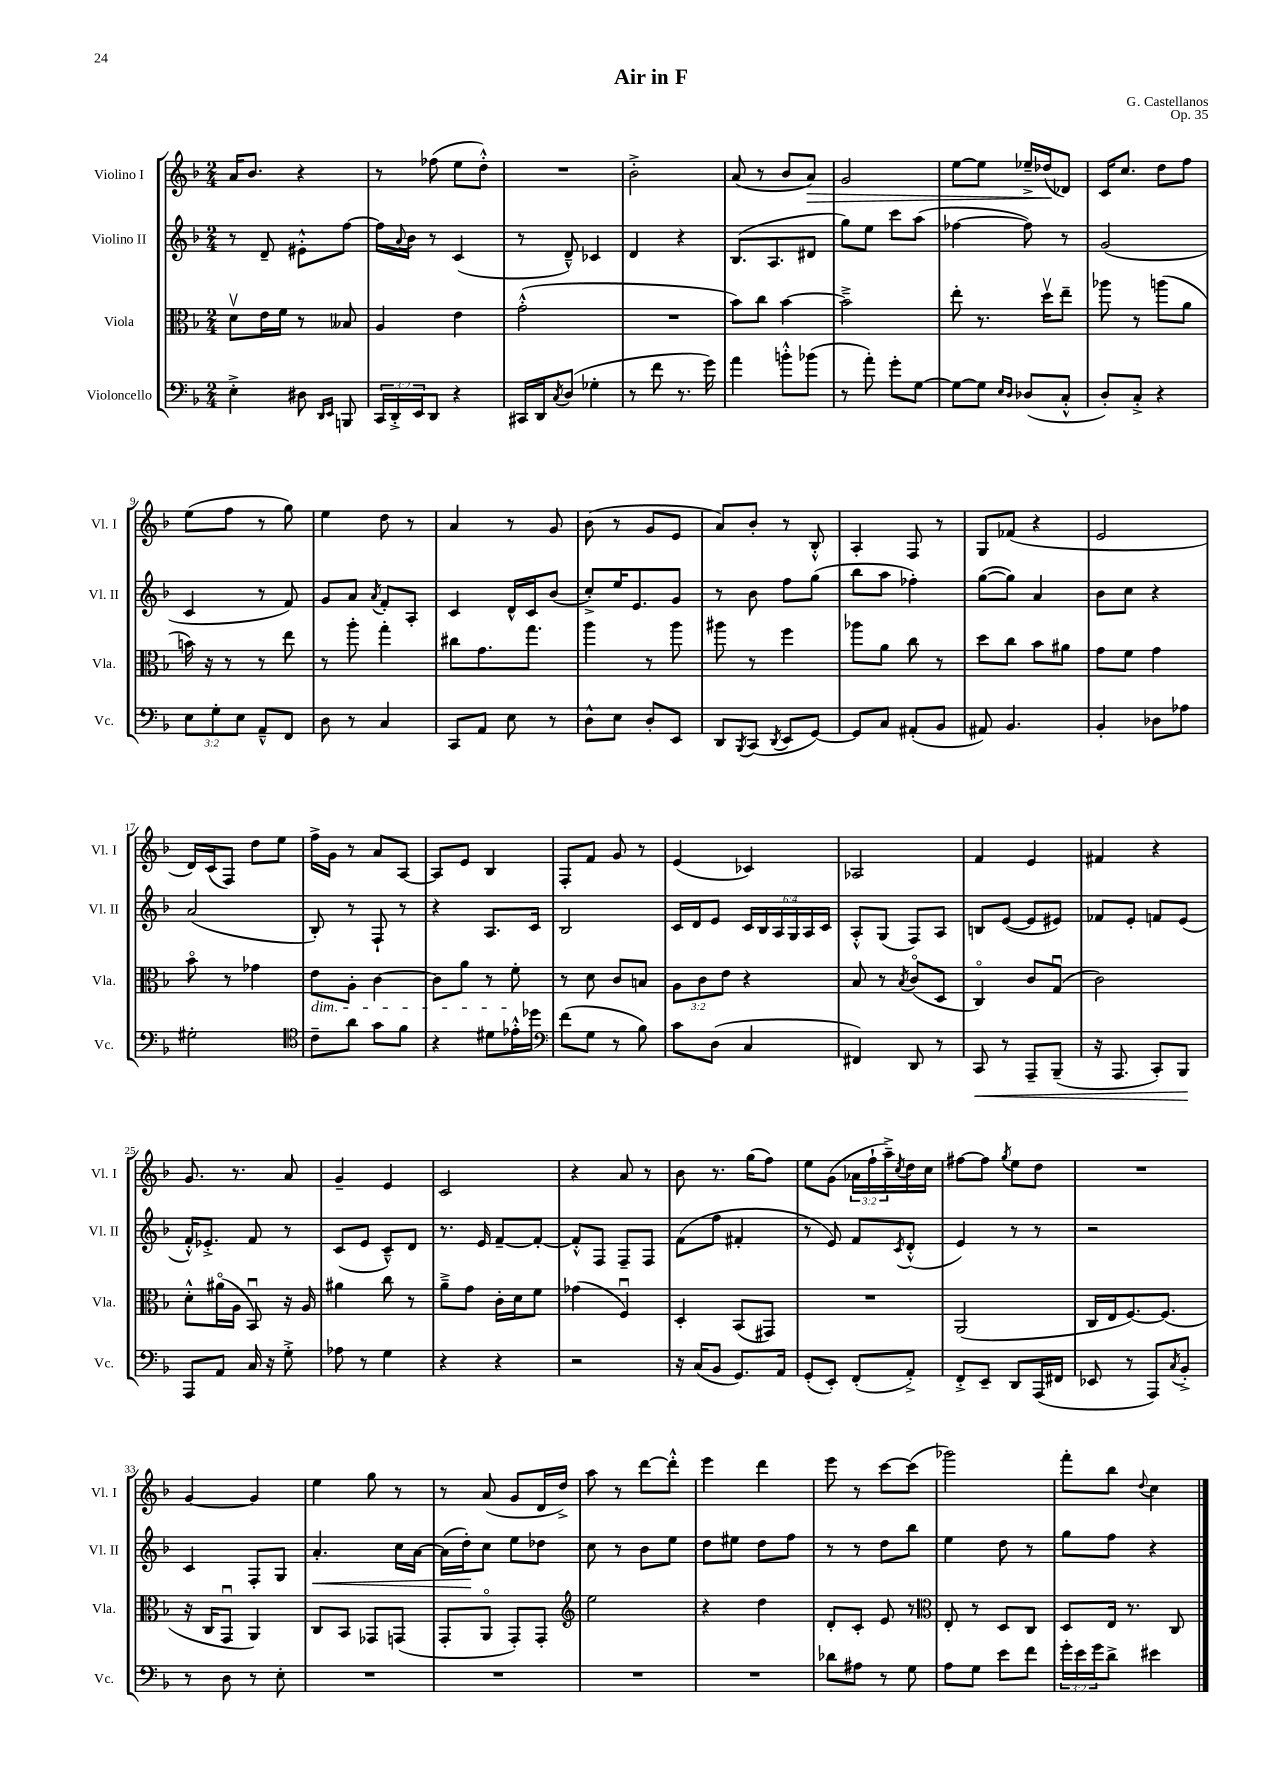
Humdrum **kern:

**kern	**kern	**kern	**kern
*staff4	*staff3	*staff2	*staff1
*clefF4	*clefC3	*clefG2	*clefG2
*k[b-]	*k[b-]	*k[b-]	*k[b-]
*M2/4	*M2/4	*M2/4	*M2/4
4E'^	8dv	8r	16a
.	.	.	8.b-
.	16e	8d~	.
.	16f	.	.
8D#	8r	8e#'^^	4r
16qqDD	.	.	.
16qqEE	.	.	.
8BBB	8B--	[8ff	.
=	=	=	=
24CC	4A	16ff]	8r
24DD'^	.	.	.
.	.	8qqa	.
.	.	16b-	.
24EE	.	.	.
8DD	.	8r	(8ff-
4r	4e	(4c	8ee
.	.	.	8dd'^^)
=	=	=	=
16CC#	(2g'^^	8r	2r
16DD	.	.	.
8qC	.	.	.
(8D	.	8d~^^)	.
4G-'	.	4c-	.
=	=	=	=
8r	2r	4d	2b-'^
8f	.	.	.
8.r	.	4r	.
16g)	.	.	.
=	=	=	=
4a	8b-)	(8.B-	(8a
.	8cc	.	8r
.	.	8.A	.
8b'^^	[4b-	.	8b-
(8b-	.	8d#	8a)
=	=	=	=
8r	2b-~^]	8gg)	2g
8a')	.	8ee	.
8g'	.	8ccc	.
[8G	.	(8aa	.
=	=	=	=
8G_	8ee'	[4ff-	[8ee
8G]	8.r	.	8ee]
16qqE	.	.	.
16qqD	.	.	.
(8D-	.	8ff-])	16ee-~^
.	16ddv	.	(16dd-
8C'^^	8ee~	8r	8d-)
=	=	=	=
8D')	8aa-	(2g	16c
.	.	.	8.cc
8C'^	8r	.	.
4r	(8aa	.	8dd
.	8a	.	8ff
=	=	=	=
12E	16b)	4c	(8ee
.	16r	.	.
12G'	.	.	.
.	8r	.	8ff
12E	.	.	.
8AA~^^	8r	8r	8r
8FF	8ee	8f)	8gg)
=	=	=	=
8D	8r	8g	4ee
8r	8aa'	8a	.
.	.	8qa	.
4C	4gg'	8f'	8dd
.	.	8A'	8r
=	=	=	=
8CC	8cc#	4c	4a
8AA	8.g	.	.
8E	.	16d^^	8r
.	8.gg	16c	.
8r	.	(8b-	8g
=	=	=	=
8D^^	4aa	8cc'^)	(8b-
8E	.	16ee	8r
.	.	8.e	.
8D'	8r	.	8g
8EE	8aa	8g	8e
=	=	=	=
8DD	8aa#	8r	8a)
8qBBB-	.	.	.
(8CC	8r	8b-	8b-'
8qDD	.	.	.
8EE	4ff	8ff	8r
[8GG)	.	(8gg	8B-'^^
=	=	=	=
8GG]	8aa-	8bb-	4A'
8C	8a	8aa	.
(8AA#'	8cc	4ff-')	8F
8BB-	8r	.	8r
=	=	=	=
8AA#)	8dd	([8gg	8G
4.BB-	8cc	8gg])	(8f-
.	8b-	4a	4r
.	8a#	.	.
=	=	=	=
4BB-'	8g	8b-	2e
.	8f	8cc	.
8D-	4g	4r	.
8A-	.	.	.
=	=	=	=
2G#'	8b-o	(2a	16d)
.	.	.	(16c
.	8r	.	8F)
.	4g-	.	8dd
.	.	.	8ee
=	=	=	=
*clefC4	*	*	*
8c~	8e	8B-')	16ff^
.	.	.	16g
8a	8A'	8r	8r
8g	[4c	8F`	8a
8f	.	8r	[8A
=	=	=	=
4r	8c]	4r	8A]
.	8a	.	8e
8d#	8r	8.A	4B-
16e-'^^	8f'	.	.
16dd-	.	16c	.
=	=	=	=
*clefF4	*	*	*
(8f	8r	2B-	8F'
8G	8d	.	8f
8r	8c	.	8g
8B-)	8B	.	8r
=	=	=	=
8c	12A	16c	(4e
.	.	16d	.
.	12c	.	.
(8D	.	8e	.
.	12e	.	.
4C	4r	24c	4c-)
.	.	24B-	.
.	.	24A	.
.	.	24G	.
.	.	24A	.
.	.	24c	.
=	=	=	=
4FF#)	8B-	8A'^^	2A-
.	8r	(8G	.
.	8qB-	.	.
8DD	(8co	8F)	.
8r	8D	8A	.
=	=	=	=
8CC	4Co)	8B	4f
8r	.	([8e	.
8AAA~	8c	8e]	4e
(8BBB-~	(8Gu	8e#)	.
=	=	=	=
16r	2c)	8f-	4f#
8.AAA	.	.	.
.	.	8e'	.
8CC')	.	8f	4r
8BBB-	.	(8e	.
=	=	=	=
8AAA	8d'^^	16f'^^)	8.g
.	.	8.e-'^	.
8AA	(16a#o	.	.
.	16A	.	8.r
16C	8BB-u)	8f	.
16r	.	.	.
8G'^	16r	8r	8a
.	16A	.	.
=	=	=	=
8A-	4a#	(8c	4g~
8r	.	8e	.
4G	8cc	8c~^^)	4e
.	8r	8d	.
=	=	=	=
4r	8a~^	8.r	2c
.	8g	.	.
.	.	16e	.
4r	16c'	[8f~	.
.	16d	.	.
.	8f	8f'_	.
=	=	=	=
2r	(4g-	8f'^^]	4r
.	.	8F	.
.	4Fu)	8F~	8a
.	.	8F	8r
=	=	=	=
16r	4D'	(8f	8b-
(16C	.	.	.
8BB-	.	8ff	8.r
8.GG)	(8BB-	4f#'	.
.	.	.	(16gg
.	8GG#)	.	8ff)
16AA	.	.	.
=	=	=	=
(8GG'	2r	8r	8ee
8EE')	.	8e)	(8g
(8FF'	.	8f	24a-
.	.	.	24ff`
.	.	.	24aa~^)
.	.	8qc	8qcc
8AA'^)	.	(8d'^^	16dd
.	.	.	16cc
=	=	=	=
8FF'^	(2AA	4e)	[8ff#
8EE~	.	.	8ff#]
.	.	.	8qgg
8DD	.	8r	8ee
(16AAA	.	8r	8dd
16FF#	.	.	.
=	=	=	=
8EE-	16C	2r	2r
.	16E	.	.
8r	[8.F)	.	.
8AAA)	.	.	.
.	(8.F]	.	.
8qC	.	.	.
8BB-'^	.	.	.
=	=	=	=
8r	16r	4c	[4g
.	16C	.	.
8D	8GGu	.	.
8r	4AA)	8F'	4g]
8E'	.	8G	.
=	=	=	=
2r	8C	4.a'	4ee
.	8BB-	.	.
.	8GG-	.	8gg
.	(8GG	16cc	8r
.	.	[16a	.
=	=	=	=
2r	8GG'	(16a]	8r
.	.	16dd')	.
.	8AAo	8cc	(8a
.	8GG')	8ee	8g
.	8GG'	8dd-	16d
.	.	.	16dd^)
=	=	=	=
*	*clefG2	*	*
2r	2ee	8cc	8aa
.	.	8r	8r
.	.	8b-	[8ddd
.	.	8ee	8ddd'^^]
=	=	=	=
2r	4r	8dd	4eee
.	.	8ee#	.
.	4dd	8dd	4ddd
.	.	8ff	.
=	=	=	=
8d-	8d'	8r	8eee
8A#	8c'	8r	8r
8r	8e	8dd	[8ccc
8G	8r	8bb-	(8ccc]
=	=	=	=
*	*clefC3	*	*
8A	8E'	4ee	2ggg-)
8G	8r	.	.
8e	8D	8dd	.
8f	8C	8r	.
=	=	=	=
24g'	8D	8gg	8fff'
24e	.	.	.
24g	.	.	.
8d^	16E	8ff	8bb-
.	8.r	.	.
.	.	.	8qqdd
4e#	.	4r	4cc
.	8C	.	.
==	==	==	==
*-	*-	*-	*-
